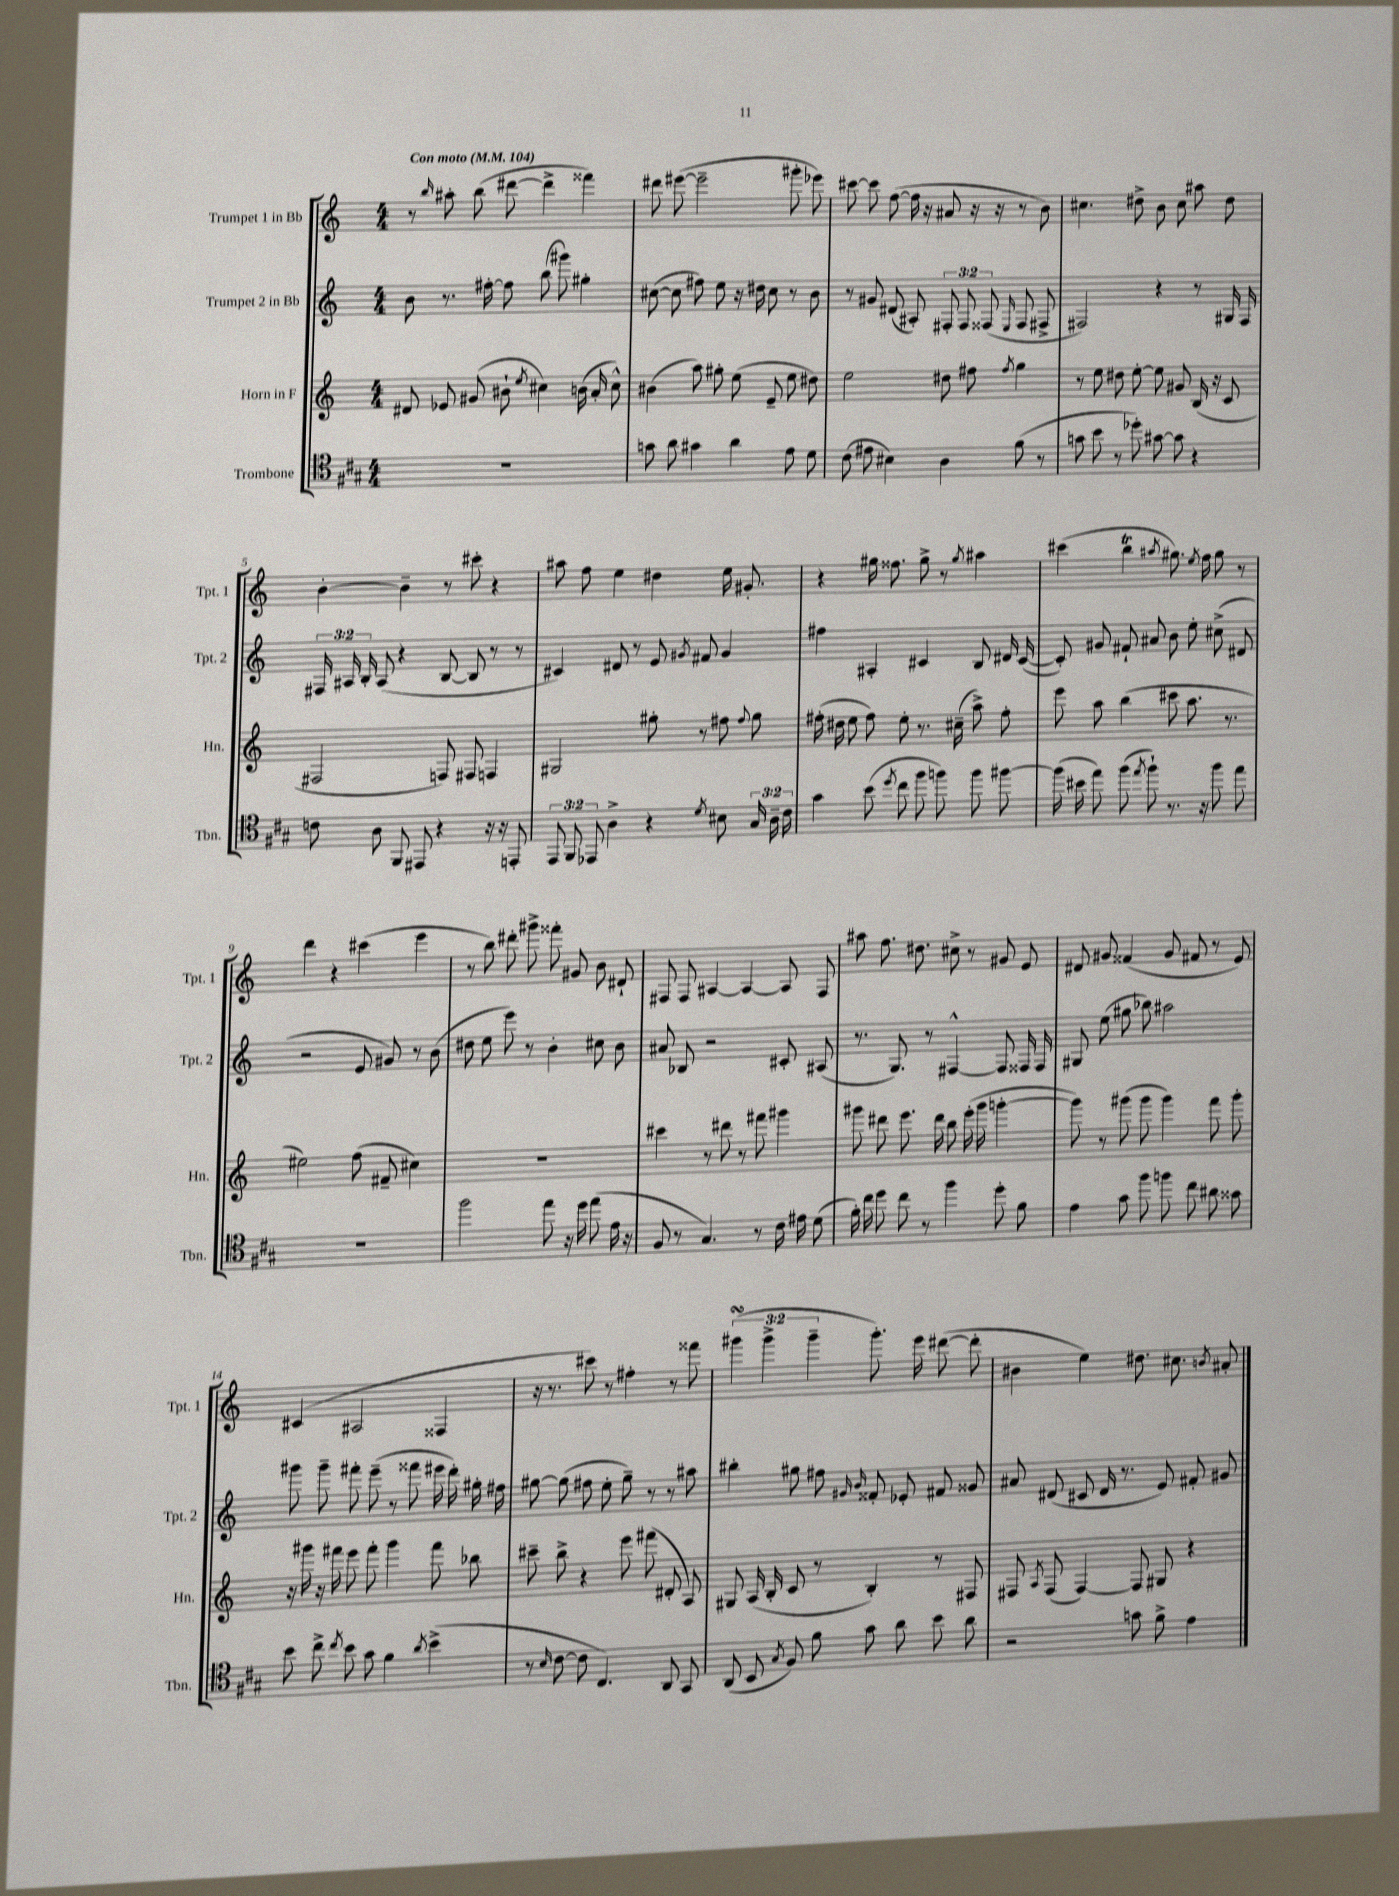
<<
\new StaffGroup <<
\new Staff = "s0" \with { instrumentName = "Trumpet 1 in Bb" shortInstrumentName = "Tpt. 1" } {
    \clef treble \key c \major \numericTimeSignature \time 4/4 \override Staff.TupletNumber.text = #tuplet-number::calc-fraction-text \tempo "Con moto" 4 = 104
    \autoBeamOff r8 \grace { b''16 } ais''8-. b''8( dis'''8~ dis'''4-> fisis'''4) |
    dis'''8 eis'''8~( eis'''2-- gis'''8-. ees'''8) |
    cis'''8~ cis'''8 f''8~( f''16 r16 ais'8 r16 r16 r8 b'8) |
    cis''4. dis''8-> b'8 cis''8 ais''8 dis''8 |
    b'4~-. b'4-- r8 cis'''8-. r4 |
    ais''8 f''8 e''4 dis''4 e''16 gis'8.-. |
    r4 gis''16 fisis''8. gis''8-> r8 \acciaccatura { gis''8 } ais''4 |
    cis'''4( b''4\trill \acciaccatura { ais''8 } gis''8.) \acciaccatura { e''8 } f''16 gis''8 r8 |
    d'''4 r4 cis'''4( e'''4 |
    r8 b''8) dis'''8-. gis'''8-> fisis'''8-. gis'8 b'8 dis'8-! |
    fis8 fis8 ais4~ ais4~ ais8 fis8 |
    ais''8 f''8. dis''8. cis''8-> r8 gis'8 e'8 |
    dis'8 gis'8 fisis'4( gis'8 fis'8 r8 e'8) |
    cis'4( ais2 fisis4 |
    r16 r8. cis'''8) r8 fis''4-. r8 fisis'''8 |
    \tuplet 3/2 { gis'''4\turn( gis'''4-> gis'''4-- } gis'''8.-.) e'''16 dis'''8~( dis'''8-. |
    bis'4 e''4) dis''8. cis''8. \acciaccatura { b'8 } ais'8-. \bar "|." |
}
\new Staff = "s1" \with { instrumentName = "Trumpet 2 in Bb" shortInstrumentName = "Tpt. 2" } {
    \clef treble \key c \major \numericTimeSignature \time 4/4 \override Staff.TupletNumber.text = #tuplet-number::calc-fraction-text
    \autoBeamOff b'8 r8. fis''16~-. fis''8 b''8( gis'''8) gis''4-. |
    cis''8~( cis''8 fis''8) e''8 r16 dis''16 cis''8 r8 b'8 |
    r8 gis'8 dis'8( ais8-.) \tuplet 3/2 { fis8-. fis8 fisis8( } \grace { e16 } fisis8 fis8-> |
    fis2) r4 r8 gis16 fis16 |
    \tuplet 3/2 { fis16 ais16 b16-. } ais8( r4 b8~ b8 r8 r8 |
    cis'4) dis'8 r8 e'8 \acciaccatura { gis'8 } fis'8 gis'4 |
    fis''4 ais4-. cis'4 b8 dis'16 cis'16~( |
    cis'8-.) gis'8 fis'8-! ais'8 b'8 e''8-. cis''8->( dis'8 |
    r2 e'8 gis'8) r8 b'8( |
    dis''8 e''8 e'''8) r8 b'4-. cis''8 b'8 |
    ais'8 bes8 r2 cis'8-. ais8( |
    r8. g8.) r8 fis4~-^ fis8 fisis16 fisis16 |
    gis8 e''8( gis''8 bes''8) ais''2 |
    gis'''8 gis'''8-- fis'''8-. e'''8--( r8 fisis'''8 eis'''16 d'''16-.) gis''16-. fis''16 |
    gis''8~ gis''8( fis''8 e''8-. gis''8--) r8 r8 ais''8 |
    bis''4-. gis''8 fis''8 \grace { gis'16 b'16 } fisis'8-. ees'8-. fis'8 gisis'8 |
    ais'8 dis'8( cis'8 dis'16 r8. e'8) fis'8-. gis'8 \bar "|." |
}
\new Staff = "s2" \with { instrumentName = "Horn in F" shortInstrumentName = "Hn." } {
    \clef treble \key c \major \numericTimeSignature \time 4/4
    \autoBeamOff dis'8 ees'8 gis'8( bis'8-! \acciaccatura { e''8 } cis''4) b'16( a'16-. cis''8-^) |
    bis'4( a''8) gis''8-. e''8( e'8-- e''8 dis''8) |
    e''2 dis''8 fis''8 \acciaccatura { fis''8 } g''4 |
    r8 e''8 dis''8 e''8~-. e''8 gis'8 b16( r16 c'8 |
    fis2 f8) fis8 f4 |
    gis2 gis''8-. r8 fis''8 \appoggiatura { fis''8 } gis''8 |
    fis''16-.( dis''16 e''8 fis''8) e''8-. r8. cis''16--( a''8->) fis''8-. |
    e'''8 a''8 b''4( cis'''8 a''8. r8. |
    eis''2) f''8( fis'8-- cis''4) |
    R1 |
    cis'''4 r8 dis'''8 r8 fis'''8 gis'''4 |
    gis'''8 dis'''8 e'''8. dis'''16 b''8 e'''16-.( gis'''16 g'''4~-. |
    g'''8) r8 gis'''8( gis'''8 gis'''4) f'''8 gis'''8-. |
    r16 gis'''16 r16 fis'''16 e'''8 fis'''8-. gis'''4 fis'''8 bes''8 |
    cis'''8-- b''8-> r4 e'''8 fis'''8( dis'8-. a8) |
    gis8 a16( b16-. c'8 r8 b4-.) r8 fis8 |
    fis8 \acciaccatura { a8 } fis8( fis4~) fis8 gis8 r4 \bar "|." |
}
\new Staff = "s3" \with { instrumentName = "Trombone" shortInstrumentName = "Tbn." } {
    \clef tenor \key a \major \numericTimeSignature \time 4/4 \override Staff.TupletNumber.text = #tuplet-number::calc-fraction-text
    \autoBeamOff R1 |
    g'8 a'8 gis'4 a'4 e'8 d'8 |
    cis'8( eis'8 bis4) a4 fis'8( r8 |
    g'8 b'8 r8 des''8-.) gis'8~ gis'8 r4 |
    c'8 a8 fis,8 eis,8 r4 r16 r16 e,8-. |
    \tuplet 3/2 { e,8 fis,8 ees,8 } a4-> r4 \acciaccatura { d'8 } bis8 \tuplet 3/2 { gis16 a16-- cis'16 } |
    gis'4 b'8( \acciaccatura { d''8 } cis''8 fis''8 f''8) f''8 fis''8~ |
    fis''16( bis'16 e''8) fis''8( \acciaccatura { e''8 } fis''8-!) r8. r16 fis''8 e''8 |
    R1 |
    fis''2 e''8 r16 d''16 e''8( e'16 r16 |
    fis8 r8 gis4.) r8 cis'16 eis'16 d'8( |
    fis'16-.) cis''16 d''8 cis''8 r8 fis''4 d''8-. fis'8 |
    e'4 gis'8 fis''8 f''8 cis''8 ais'8 gisis'8 |
    b'8 cis''8-> \acciaccatura { cis''8 } b'8 gis'8 fis'4 \acciaccatura { a'8 } b'4->( |
    r8 \grace { b16 } cis'8~ cis'8 cis4.) a,8 gis,8 |
    a,8( b,8 \acciaccatura { gis8 } fis8) fis'8 gis'8 a'8 b'8 a'8 |
    r2 g'8 fis'8-> e'4 \bar "|." |
}
>>
>>
